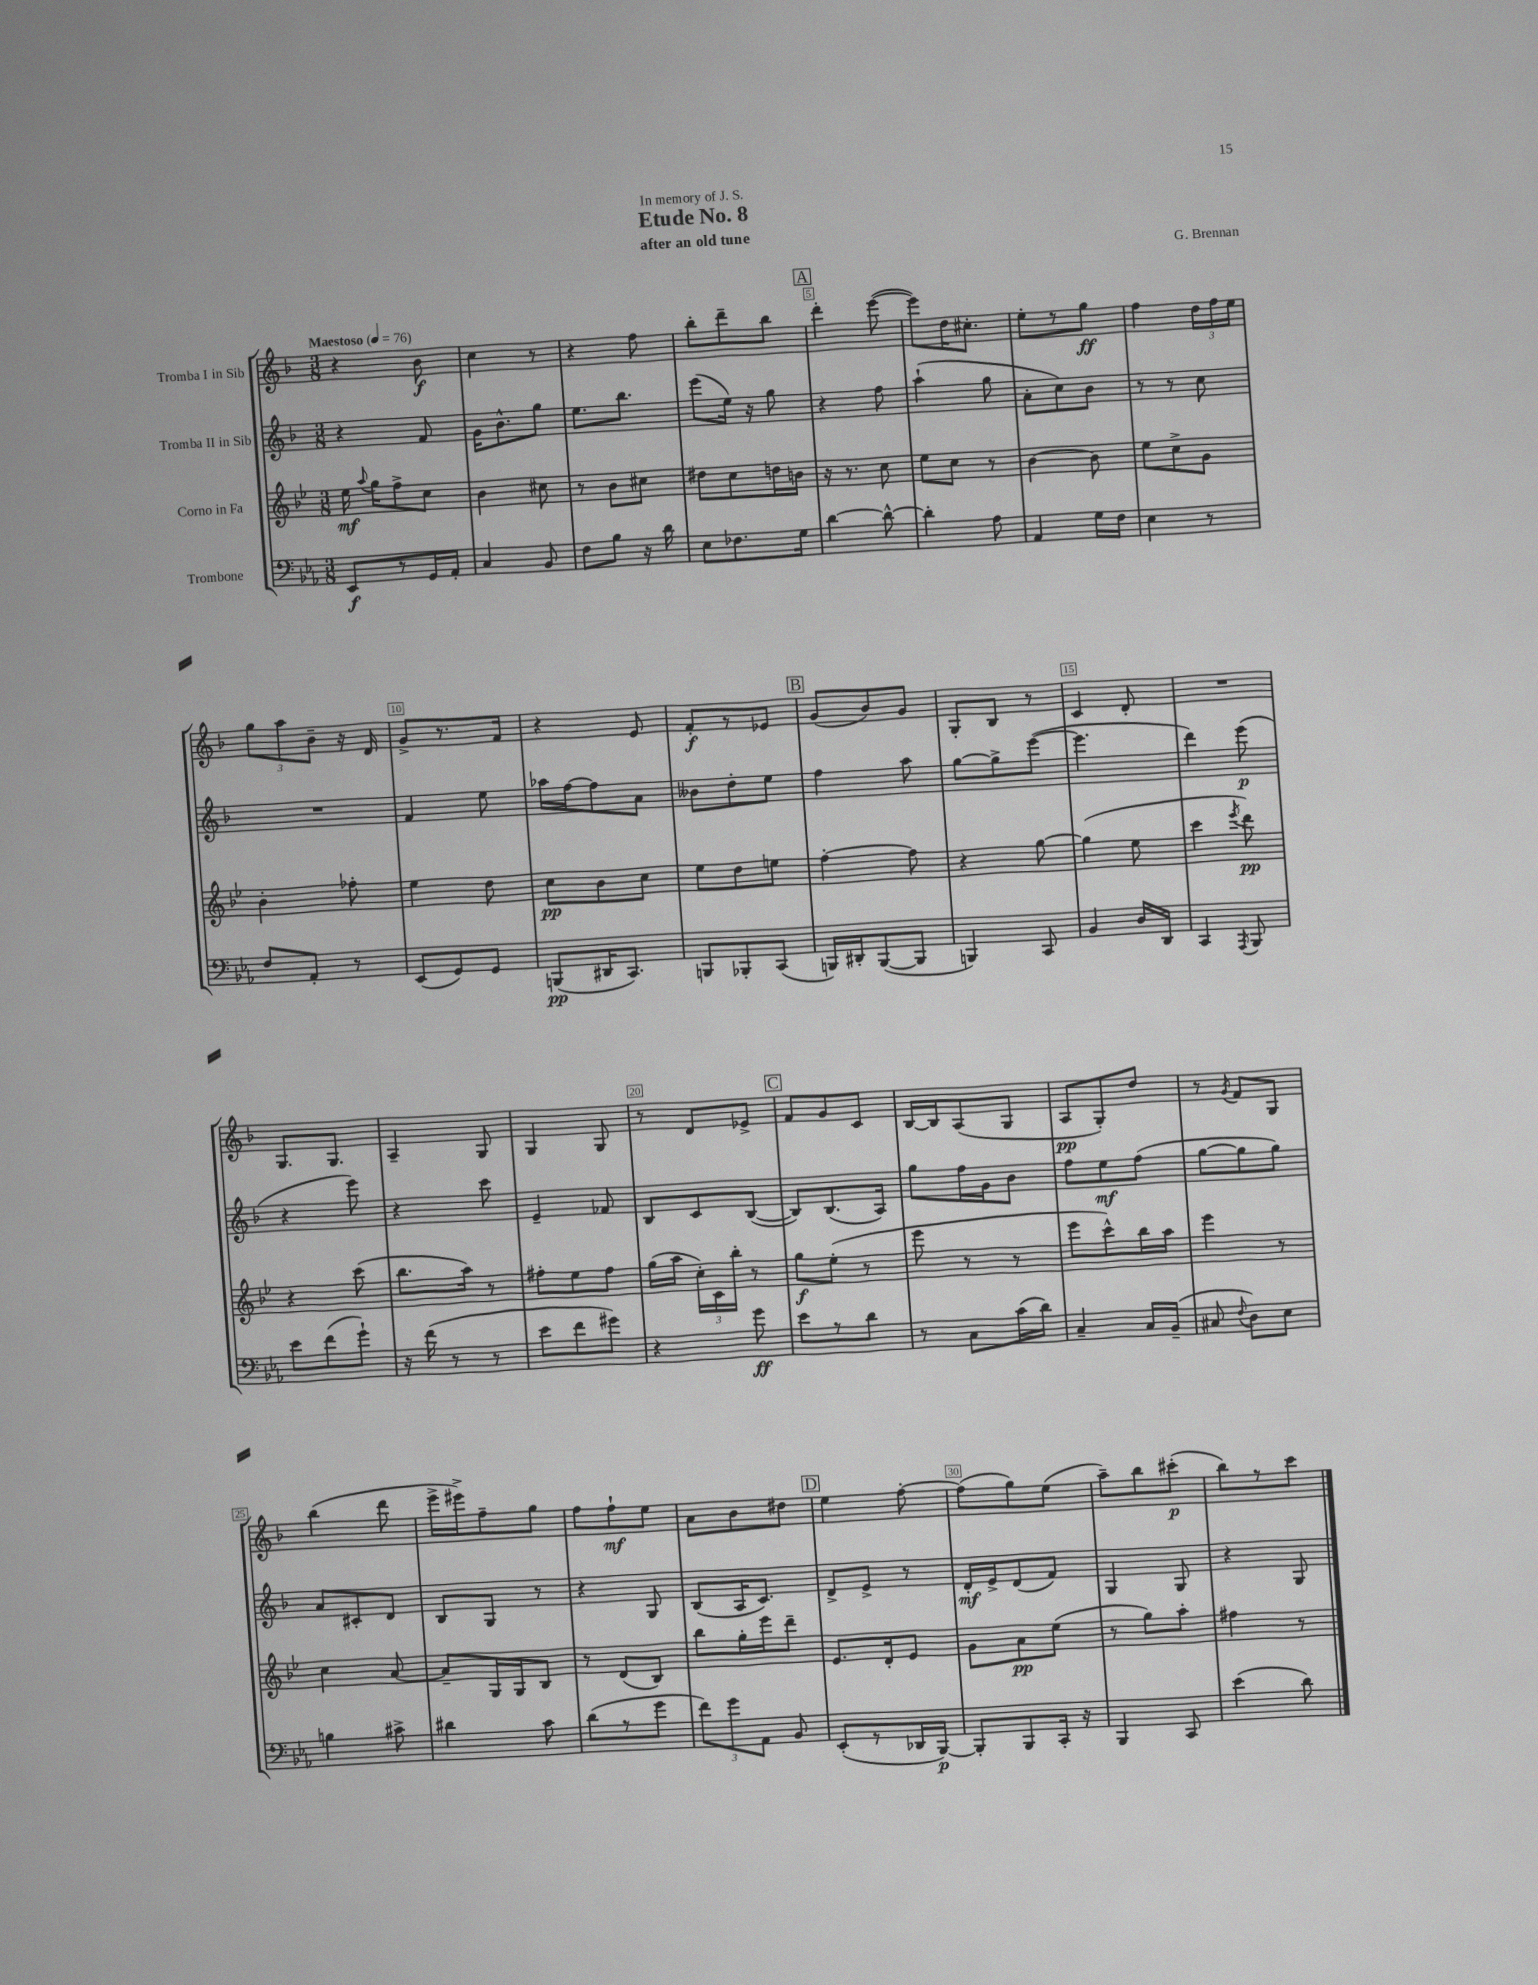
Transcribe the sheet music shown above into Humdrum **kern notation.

**kern	**dynam	**kern	**dynam	**kern	**dynam	**kern	**dynam
*part4	*part4	*part3	*part3	*part2	*part2	*part1	*part1
*staff4	*staff4	*staff3	*staff3	*staff2	*staff2	*staff1	*staff1
*I"Trombone	*	*I"Corno in Fa	*	*I"Tromba II in Sib	*	*I"Tromba I in Sib	*
*clefF4	*	*clefG2	*	*clefG2	*	*clefG2	*
*k[b-e-a-]	*	*k[b-e-]	*	*k[b-]	*	*k[b-]	*
*M3/8	*	*M3/8	*	*M3/8	*	*M3/8	*
*MM76	*	*MM76	*	*MM76	*	*MM76	*
=1	=1	=1	=1	=1	=1	=1	=1
!	!	!	!	!	!	!LO:TX:a:B:t=Maestoso	!
8EE-/L	f	16ee-\	mf	4r	.	4r	.
.	.	8qqaa/	.	.	.	.	.
.	.	16gg\KL	.	.	.	.	.
8r	.	8ff^\	.	.	.	.	.
16GG/L	.	8cc\J	.	8f/	.	8b-\	f
16AA-'/JJ	.	.	.	.	.	.	.
=2	=2	=2	=2	=2	=2	=2	=2
4C/	.	4b-\	.	16g\KL	.	4cc\	.
.	.	.	.	8.b-^^\	.	.	.
8BB-/	.	8cc#X\	.	8gg\J	.	8r	.
=3	=3	=3	=3	=3	=3	=3	=3
8F\L	.	8r	.	8.ee\L	.	4r	.
8B-\J	.	8b-\L	.	.	.	.	.
.	.	.	.	8.bb-\J	.	.	.
16r	.	8cc#X\J	.	.	.	8ff\	.
16d\	.	.	.	.	.	.	.
=4	=4	=4	=4	=4	=4	=4	=4
8E-\L	.	8dd#X\L	.	(8eee\L	.	8bb-'\L	.
8.F-X\	.	8cc\	.	16ee\Jk)	.	8ddd~\	.
.	.	.	.	16r	.	.	.
.	.	16ddn\L	.	8gg\	.	8bb-\J	.
16G\Jk	.	16bn\JJ	.	.	.	.	.
!!LO:REH:place=s1:t=A
=5	=5	=5	=5	=5	=5	=5	=5
[4d\	.	16r	.	4r	.	4ddd'\	.
.	.	8.r	.	.	.	.	.
8d^^\_	.	8cc\	.	8ff\	.	([8eee\	.
=6	=6	=6	=6	=6	=6	=6	=6
4d'\]	.	8ee-\L	.	(4aa`\	.	8eee\L])	.
.	.	8cc\J	.	.	.	16dd\K	.
.	.	.	.	.	.	8.cc#X'\J	.
8A-\	.	8r	.	8gg\	.	.	.
=7	=7	=7	=7	=7	=7	=7	=7
4AA-/	.	[4b-\	.	8a'\L	.	8ee'\L	.
.	.	.	.	8cc\)	.	8r	.
16G\LL	.	8b-\]	.	8b-\J	.	8gg\J	ff
16F\JJ	.	.	.	.	.	.	.
=8	=8	=8	=8	=8	=8	=8	=8
4E-\	.	8ee-\L	.	8r	.	4ff\	.
.	.	8cc^\	.	8r	.	.	.
8r	.	8g\J	.	8cc\	.	24dd\LL	.
.	.	.	.	.	.	24ff\	.
.	.	.	.	.	.	24ee\JJ	.
!!LO:LB:g=z
=9	=9	=9	=9	=9	=9	=9	=9
8F/L	.	4b-'\	.	4.r	.	12gg\L	.
.	.	.	.	.	.	12aa\	.
8AA-'/J	.	.	.	.	.	.	.
.	.	.	.	.	.	12b-~\J	.
8r	.	8ff-X'\	.	.	.	16r	.
.	.	.	.	.	.	16d/	.
=10	=10	=10	=10	=10	=10	=10	=10
(8EE-/L	.	4ee-\	.	4f/	.	8g^/L	.
8GG/)	.	.	.	.	.	8.r	.
8GG/J	.	8dd\	.	8ee\	.	.	.
.	.	.	.	.	.	16f/Jk	.
=11	=11	=11	=11	=11	=11	=11	=11
(8BBBn/L	pp	8cc\L	pp	16aa-X\LL	.	4r	.
.	.	.	.	[16ff\J	.	.	.
16DD#X/K	.	8b-\	.	8ff\]	.	.	.
8.CC/J)	.	.	.	.	.	.	.
.	.	8cc\J	.	8a\J	.	8e/	.
=12	=12	=12	=12	=12	=12	=12	=12
8BBBn/L	.	8ee-\L	.	8b--X\L	.	8f'/L	f
8BBB-X'/	.	8dd\	.	8dd'\	.	8r	.
(8CC/J	.	8een\J	.	8ee\J	.	8e-X/J	.
!!LO:REH:place=s1:t=B
=13	=13	=13	=13	=13	=13	=13	=13
16BBBn/LL)	.	[4ff'\	.	4ff\	.	(8g/L	.
16DD#X'/J	.	.	.	.	.	.	.
([8BBB/	.	.	.	.	.	8b-/)	.
8BBB/J]	.	8ff\]	.	8aa\	.	8g/J	.
=14	=14	=14	=14	=14	=14	=14	=14
4BBBn/)	.	4r	.	[8gg\L	.	8G'/L	.
.	.	.	.	8gg^\]	.	8B-/J	.
8CC/	.	[8gg\	.	([8eee\J	.	8r	.
=15	=15	=15	=15	=15	=15	=15	=15
4BB-/	.	(4gg\]	.	4.eee\]	.	4c/	.
16D/LL	.	8ee-\	.	.	.	8d'/	.
16DD/JJ	.	.	.	.	.	.	.
=16	=16	=16	=16	=16	=16	=16	=16
4CC/	.	4ccc\	.	4ddd\)	.	4.r	.
8qAAA-/	.	8qeee-/	.	.	.	.	.
8BBB-/	.	8ddd\)	pp	(8eee\	p	.	.
!!LO:LB:g=z
=17	=17	=17	=17	=17	=17	=17	=17
8e-\L	.	4r	.	4r	.	8.G/L	.
(8f\	.	.	.	.	.	.	.
.	.	.	.	.	.	8.G/J	.
8g`\J)	.	(8ccc\	.	8eee\)	.	.	.
=18	=18	=18	=18	=18	=18	=18	=18
16r	.	8.bb-\L	.	4r	.	4A~/	.
(16f\	.	.	.	.	.	.	.
8r	.	.	.	.	.	.	.
.	.	16aa\Jk)	.	.	.	.	.
8r	.	8r	.	8ccc\	.	8G/	.
=19	=19	=19	=19	=19	=19	=19	=19
8e-\L	.	8ff#X'\L	.	4e~/	.	4G/	.
8f\	.	8ee-\	.	.	.	.	.
8g#X\J)	.	8ff#\J	.	8f-X/	.	8G/	.
=20	=20	=20	=20	=20	=20	=20	=20
4r	.	(16gg\LL	.	8B-/L	.	8r	.
.	.	16aa\JJ	.	.	.	.	.
.	.	24cc'\LL)	.	8c/	.	8d/L	.
.	.	24c\	.	.	.	.	.
.	.	24bb-'\JJ	.	.	.	.	.
8g\	ff	8r	.	([8B-/J	.	8e-X^/J	.
!!LO:REH:place=s1:t=C
=21	=21	=21	=21	=21	=21	=21	=21
8e-\L	.	8gg\L	f	8B-/L])	.	8f/L	.
8r	.	(8ee-'\J	.	(8.B-/	.	8g/	.
8d\J	.	8r	.	.	.	8c/J	.
.	.	.	.	16A/Jk)	.	.	.
=22	=22	=22	=22	=22	=22	=22	=22
8r	.	8eee-\	.	8gg\L	.	[16B-/LL	.
.	.	.	.	.	.	16B-/J]	.
8C\L	.	8r	.	16ff\L	.	(8A/	.
.	.	.	.	16g\J	.	.	.
(16c\L	.	8r	.	8b-\J	.	8G/J	.
16d\JJ)	.	.	.	.	.	.	.
=23	=23	=23	=23	=23	=23	=23	=23
4C~/	.	8eee-\L	.	8ff\L	.	8A/L	pp
.	.	8ccc^^\)	.	8ee\	mf	8G'/)	.
16C/LL	.	16bb-\L	.	(8ff\J	.	8dd/J	.
(16BB-~/JJ	.	16aa\JJ	.	.	.	.	.
=24	=24	=24	=24	=24	=24	=24	=24
8C#X/	.	4eee-\	.	[8gg\L	.	8r	.
8qqF/	.	.	.	.	.	8qg/	.
8D\L)	.	.	.	8gg\]	.	8f/L	.
8E-\J	.	8r	.	8gg\J)	.	8G/J	.
!!LO:LB:g=z
=25	=25	=25	=25	=25	=25	=25	=25
4Bn\	.	4cc\	.	8a/L	.	(4bb-\	.
.	.	.	.	8c#X'/	.	.	.
8c#X^\	.	[8a/	.	8d/J	.	8ddd\	.
=26	=26	=26	=26	=26	=26	=26	=26
4d#X\	.	8a~/L]	.	8B-/L	.	16eee^\LL	.
.	.	.	.	.	.	16eee#X^\J)	.
.	.	16G/L	.	8G/J	.	8ff~\	.
.	.	16G/J	.	.	.	.	.
8c\	.	8B-/J	.	8r	.	8gg\J	.
=27	=27	=27	=27	=27	=27	=27	=27
(8d\L	.	8r	.	4r	.	8ff\L	.
8r	.	(8d/L	.	.	.	8ff`\	mf
8g\J	.	8B-/J)	.	8G/	.	8ee\J	.
=28	=28	=28	=28	=28	=28	=28	=28
12f\L)	.	8bb-\L	.	(8B-/L	.	8a\L	.
12g\	.	.	.	.	.	.	.
.	.	16gg'\L	.	16A/K	.	8b-\	.
12AA-\J	.	.	.	.	.	.	.
.	.	16eee-\J	.	8.c/J)	.	.	.
8BB-/	.	8ddd~\J	.	.	.	8dd#X\J	.
!!LO:REH:place=s1:t=D
=29	=29	=29	=29	=29	=29	=29	=29
(8EE-'/L	.	8.e-/L	.	8d^/L	.	4ee\	.
8r	.	.	.	8e^/J	.	.	.
.	.	16d'/k	.	.	.	.	.
16DD-X/L	.	8e-/J	.	8r	.	[8ff'\	.
[16BBB-/JJ)	p	.	.	.	.	.	.
=30	=30	=30	=30	=30	=30	=30	=30
8BBB-'/L]	.	8g\L	.	16d'/LL	mf	(8ff\L]	.
.	.	.	.	16e^/J	.	.	.
8BBB-/	.	8a\	pp	(8d/	.	8gg\)	.
16CC'/Jk	.	(8ee-\J	.	8f/J)	.	(8ee\J	.
16r	.	.	.	.	.	.	.
=31	=31	=31	=31	=31	=31	=31	=31
4BBB-/	.	8r	.	4G/	.	8aa~\L)	.
.	.	8gg\L)	.	.	.	8bb-\	.
8CC/	.	8aa'\J	.	8G/	.	(8ccc#X'\J	p
=32	=32	=32	=32	=32	=32	=32	=32
(4e-\	.	4ff#X\	.	4r	.	8bb-\L)	.
.	.	.	.	.	.	8r	.
8d\)	.	8r	.	8G/	.	8ccc\J	.
==	==	==	==	==	==	==	==
*-	*-	*-	*-	*-	*-	*-	*-
